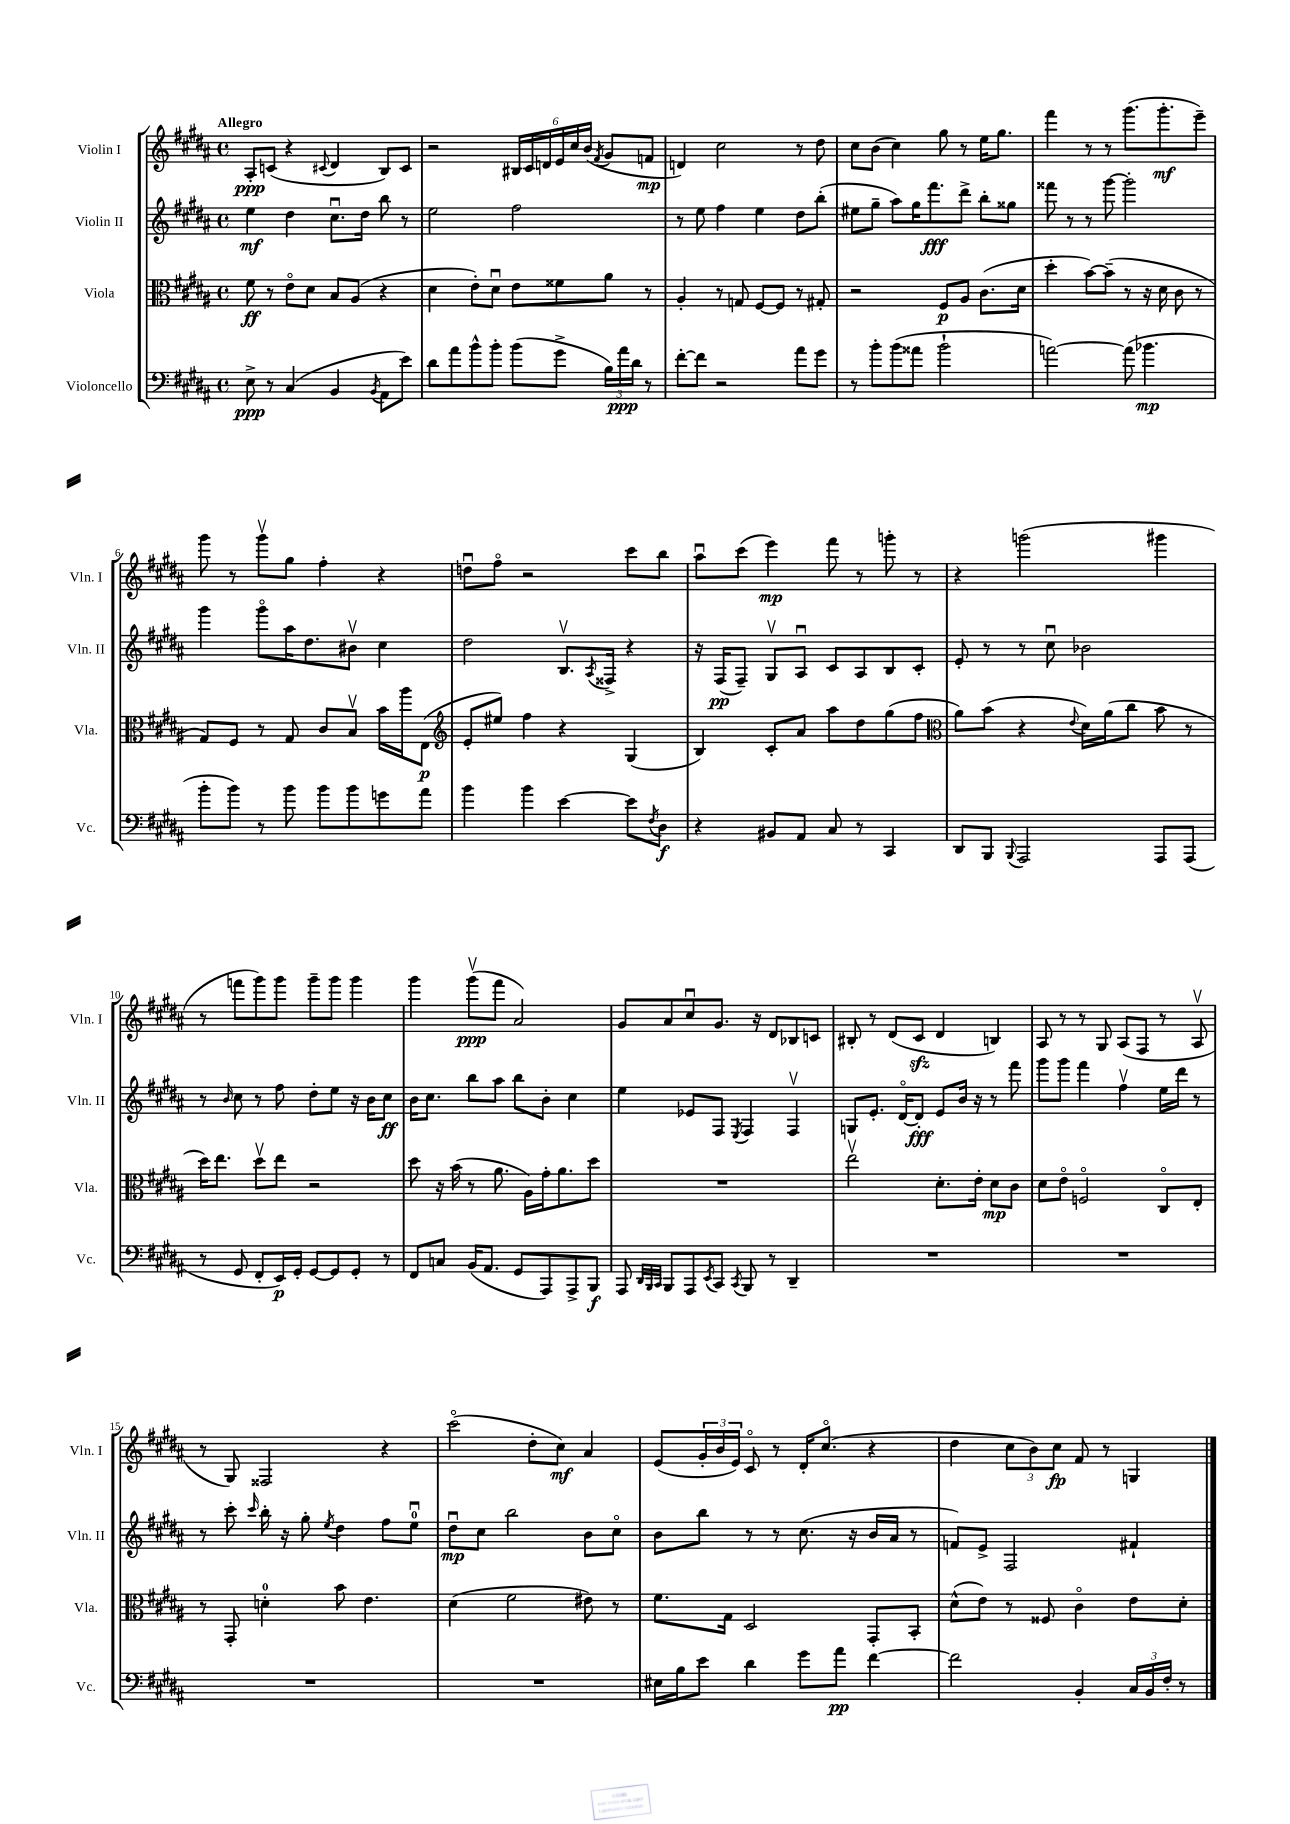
<<
\new StaffGroup <<
\new Staff = "s0" \with { instrumentName = "Violin I" shortInstrumentName = "Vln. I" } {
    \clef treble \key b \major \defaultTimeSignature \time 4/4 \tempo "Allegro"
    ais8-.\ppp c'8( r4 \appoggiatura { cis'8 } dis'4 b8) cis'8 |
    r2 \tuplet 6/4 { bis16 cis'16 d'16 e'16 cis''16 b'16( } \acciaccatura { fis'8 } gis'8 f'8\mp |
    d'4) cis''2 r8 dis''8 |
    cis''8 b'8( cis''4) gis''8 r8 e''16 gis''8. |
    fis'''4 r8 r8 gis'''8.( gis'''8.-.\mf e'''8--) |
    gis'''8 r8 gis'''8\upbow gis''8 fis''4-. r4 |
    d''8\downbow fis''8\flageolet r2 cis'''8 b''8 |
    ais''8\downbow cis'''8( e'''4\mp) fis'''8 r8 g'''8-. r8 |
    r4 g'''2( gis'''4 |
    r8 f'''8 gis'''8) gis'''8 gis'''8-- gis'''8 gis'''4 |
    gis'''4 gis'''8\upbow\ppp( fis'''8 ais'2) |
    gis'8 ais'8 cis''8\downbow gis'8. r16 dis'8 bes8 c'8 |
    bis8-. r8 dis'8( cis'8\sfz dis'4 b4) |
    ais8 r8 r8 gis8 ais8( fis8 r8 ais8\upbow |
    r8 gis8) fisis2 r4 |
    cis'''2\flageolet( dis''8-. cis''8\mf) ais'4 |
    e'8( \tuplet 3/2 { gis'16-. b'16 e'16) } cis'8\flageolet r8 dis'16-. cis''8.\flageolet( r4 |
    dis''4 \tuplet 3/2 { cis''8 b'8) cis''8\fp } fis'8 r8 g4 \bar "|." |
}
\new Staff = "s1" \with { instrumentName = "Violin II" shortInstrumentName = "Vln. II" } {
    \clef treble \key b \major \defaultTimeSignature \time 4/4
    e''4\mf dis''4 cis''8.\downbow dis''16 b''8 r8 |
    e''2 fis''2 |
    r8 e''8 fis''4 e''4 dis''8 b''8-.( |
    eis''8 gis''8-- ais''8) gis''16 fis'''8.\fff dis'''8-> b''8-. gisis''8 |
    fisis'''8 r8 r8 gis'''8~ gis'''2-. |
    gis'''4 gis'''8\flageolet ais''16 dis''8. bis'8\upbow cis''4 |
    dis''2 b8.\upbow \acciaccatura { ais8 } fisis16-> r4 |
    r16 fis16\pp( fis8--) gis8\upbow ais8\downbow cis'8 ais8 b8 cis'8-. |
    e'8-. r8 r8 cis''8\downbow bes'2 |
    r8 \grace { b'16 } cis''8 r8 fis''8 dis''8-. e''8 r16 b'16 cis''8\ff |
    b'16 cis''8. b''8 ais''8 b''8 b'8-. cis''4 |
    e''4 ees'8 fis8 \acciaccatura { e8 } fis4 fis4\upbow |
    g8 e'8.-. dis'16~\flageolet dis'8-.\fff e'8 b'16 r16 r8 fis'''8 |
    gis'''8 gis'''8 fis'''4 fis''4\upbow e''16 dis'''16 r8 |
    r8 cis'''8-. \grace { cis'''16 } b''16-. r16 gis''8-. \acciaccatura { e''8 } dis''4 fis''8 e''8-0\downbow |
    dis''8\downbow\mp cis''8 b''2 b'8 cis''8\flageolet |
    b'8 b''8 r8 r8 cis''8.( r16 b'16 ais'16 r8 |
    f'8) e'8-> fis2 fis'4-! \bar "|." |
}
\new Staff = "s2" \with { instrumentName = "Viola" shortInstrumentName = "Vla." } {
    \clef alto \key b \major \defaultTimeSignature \time 4/4
    fis'8\ff r8 e'8\flageolet dis'8 b8 ais8( r4 |
    dis'4 e'8-.) dis'8\downbow e'8 fisis'8 ais'8 r8 |
    ais4-. r8 g8 fis8~ fis8 r8 gis8-. |
    r2 fis8\p ais8 cis'8.( dis'16 |
    dis''4-. b'8~) b'8--( r8 r16 dis'16 cis'8 r8 |
    gis8) fis8 r8 gis8 cis'8 b8\upbow b'16 ais''16 e8\p( |
    \clef treble e'8-. eis''8) fis''4 r4 gis4( |
    b4) cis'8-. ais'8 ais''8 dis''8 gis''8( fis''8 |
    \clef alto ais'8) b'8( r4 \appoggiatura { e'8 } dis'16) ais'16( cis''8 b'8 r8 |
    dis''16) e''8. dis''8\upbow e''8 r2 |
    dis''8 r16 b'16( r8 ais'8. ais16) gis'16-. ais'8. dis''8 |
    R1 |
    e''2\upbow dis'8.-. e'16-. dis'8\mp cis'8 |
    dis'8 e'8\flageolet f2\flageolet cis8\flageolet e8-. |
    r8 gis,8-. d'4-0-. b'8 e'4. |
    dis'4( fis'2 eis'8) r8 |
    fis'8. gis16 dis2 gis,8-. b,8-. |
    dis'8-^( e'8) r8 fisis8 cis'4\flageolet e'8 dis'8-. \bar "|." |
}
\new Staff = "s3" \with { instrumentName = "Violoncello" shortInstrumentName = "Vc." } {
    \clef bass \key b \major \defaultTimeSignature \time 4/4
    e8->\ppp r8 cis4( b,4 \acciaccatura { b,8 } ais,8 e'8) |
    dis'8 ais'8 b'8-^ b'8-. b'8( gis'8-> \tuplet 3/2 { b16) ais'16\ppp dis'16 } r8 |
    fis'8~-. fis'8 r2 ais'8 gis'8 |
    r8 b'8-. b'8( aisis'8 b'2-! |
    a'2~) a'8( bes'4.\mp |
    b'8-. b'8) r8 b'8 b'8 b'8 g'8 ais'8 |
    b'4 b'4 e'4~ e'8 \acciaccatura { fis8 } dis8\f |
    r4 bis,8 ais,8 cis8 r8 cis,4 |
    dis,8 b,,8 \appoggiatura { b,,8 } ais,,2 ais,,8 ais,,8( |
    r8 gis,8 fis,8-. e,16\p) gis,16-. gis,8~ gis,8 gis,8-. r8 |
    fis,8 c8 b,16( ais,8. gis,8 ais,,8) ais,,8-> b,,8\f |
    ais,,8 \grace { dis,32 b,,32 cis,32 } b,,8 ais,,8 \acciaccatura { e,8 } cis,8 \acciaccatura { cis,8 } b,,8 r8 dis,4-- |
    R1 |
    R1 |
    R1 |
    R1 |
    eis16 b16 e'8 dis'4 gis'8 ais'8\pp fis'4~ |
    fis'2 b,4-. \tuplet 3/2 { cis16 b,16 fis16-. } r8 \bar "|." |
}
>>
>>
